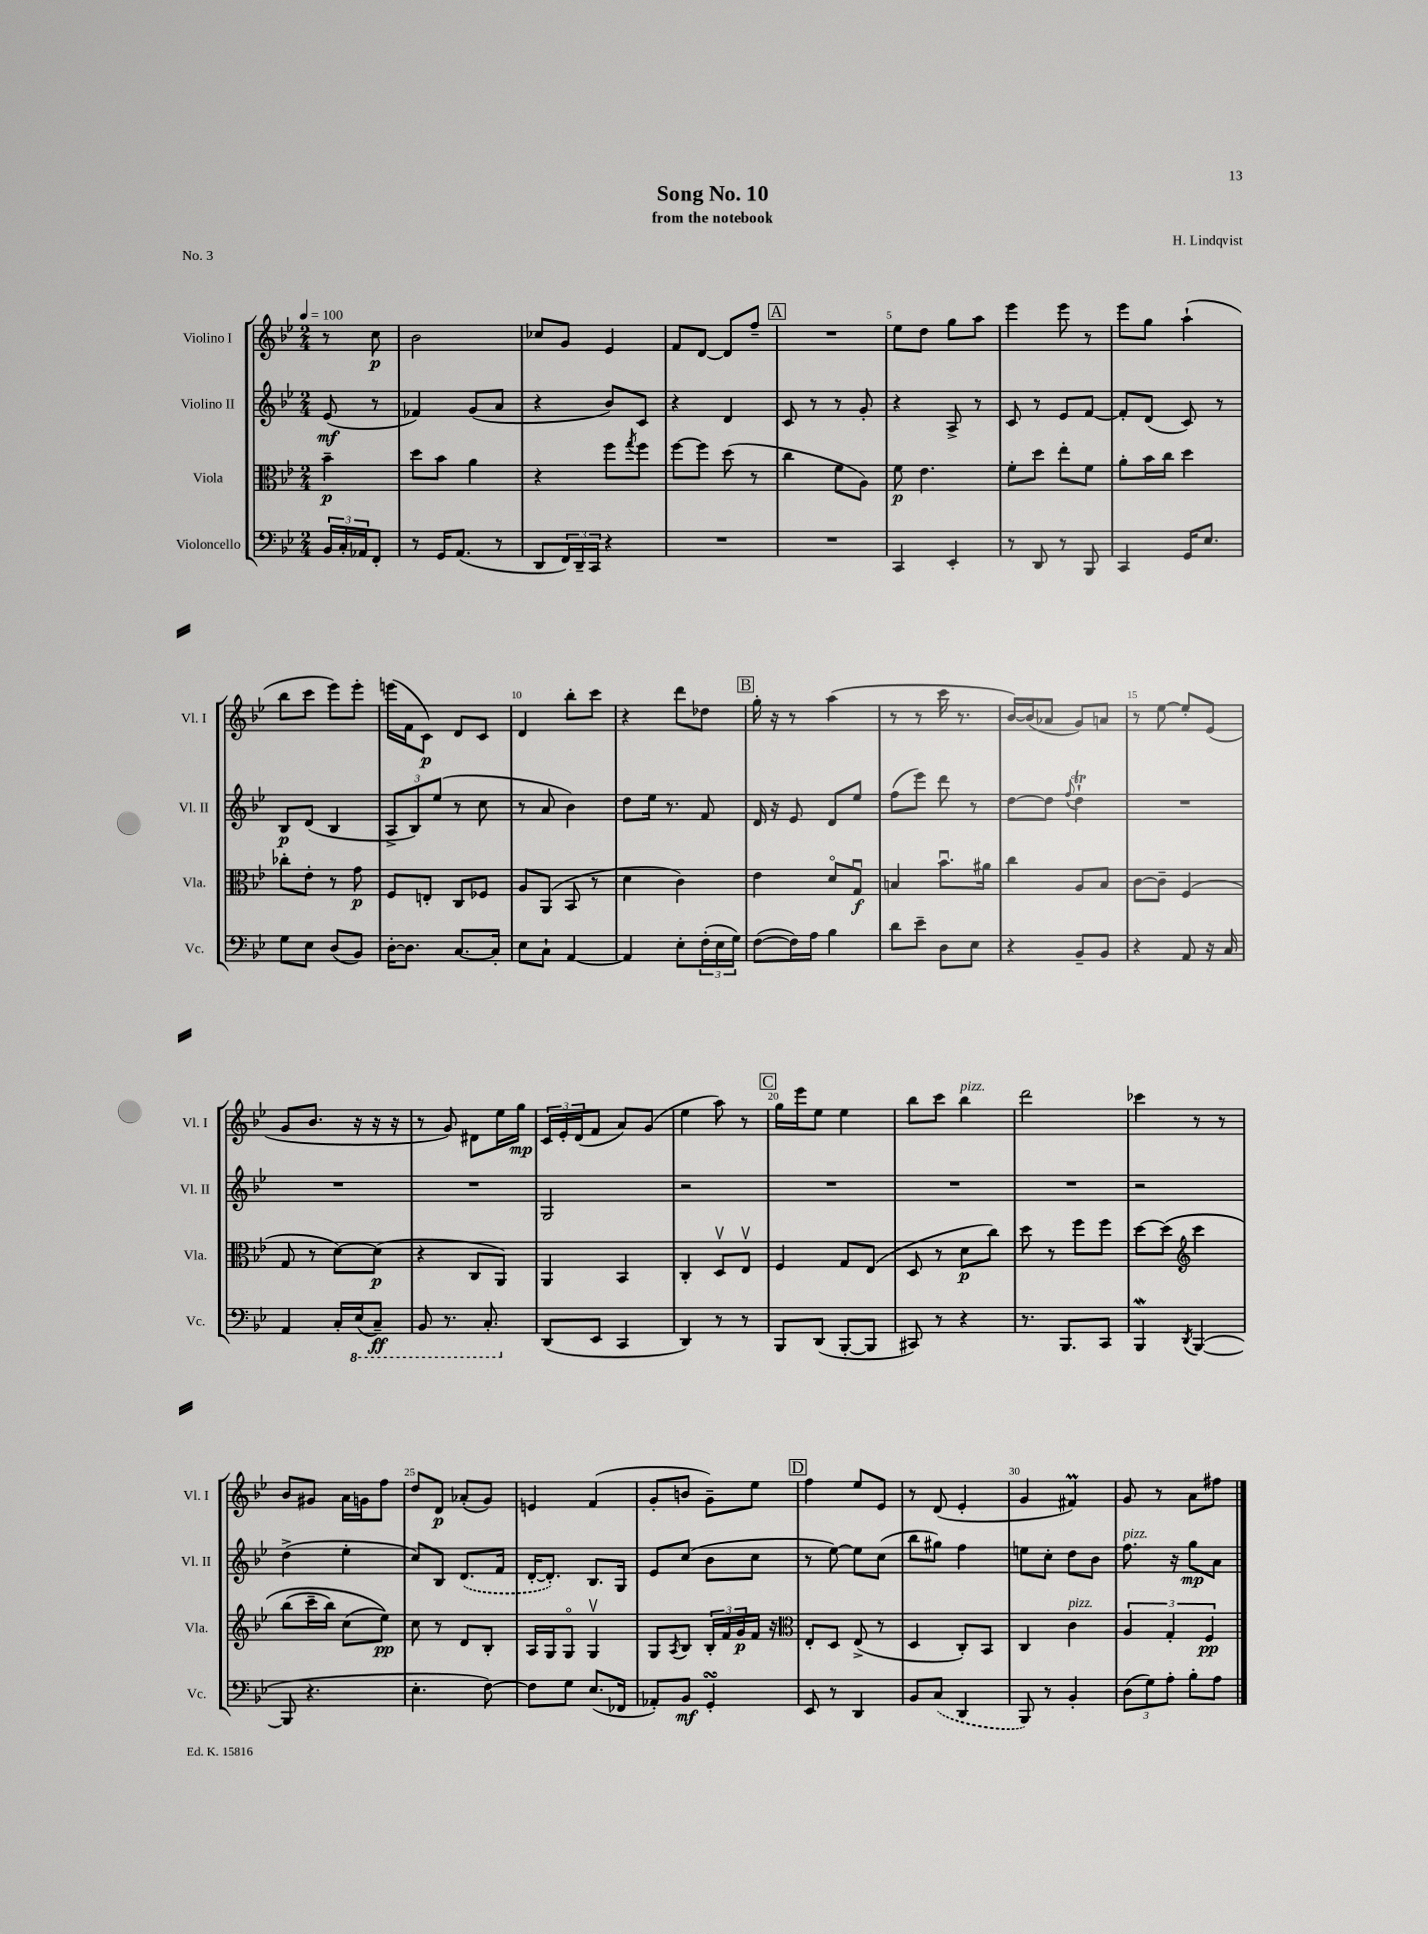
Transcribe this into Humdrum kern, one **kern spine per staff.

**kern	**kern	**kern	**kern
*staff4	*staff3	*staff2	*staff1
*clefF4	*clefC3	*clefG2	*clefG2
*k[b-e-]	*k[b-e-]	*k[b-e-]	*k[b-e-]
*M2/4	*M2/4	*M2/4	*M2/4
*MM100	*MM100	*MM100	*MM100
24BB-	4b-~	(8e-	8r
24C'	.	.	.
24AA-	.	.	.
8FF'	.	8r	8cc
=	=	=	=
8r	8dd	4f-)	2b-
16GG	8b-	.	.
(8.AA	.	.	.
.	4a	(8g	.
8r	.	8a	.
=	=	=	=
8DD	4r	4r	8cc-
24FF)	.	.	8g
24DD~	.	.	.
24CC	.	.	.
4r	8ff	8b-)	4e-
.	8qgg	.	.
.	8ff	8c	.
=	=	=	=
2r	[8ff	4r	8f
.	8ff]	.	[8d
.	(8dd	4d	8d]
.	8r	.	8ff~
=	=	=	=
2r	4cc	8c	2r
.	.	8r	.
.	8f	8r	.
.	8A)	8g'	.
=	=	=	=
4CC	8f	4r	8ee-
.	4.e-	.	8dd
4EE-'	.	8A^	8gg
.	.	8r	8aa
=	=	=	=
8r	8f'	8c	4eee-
8DD	8dd	8r	.
8r	8ee-'	8e-	8eee-
8BBB-	8f	[8f	8r
=	=	=	=
4CC	8a'	8f']	8eee-
.	16b-	(8d	8gg
.	16cc	.	.
16GG	4dd	8c)	(4aa`
8.E-	.	.	.
.	.	8r	.
=	=	=	=
8G	8cc-'	8B-	8bb-
8E-	8e-'	(8d	8ccc
(8D	8r	4B-	8eee-)
8BB-)	8g	.	8eee-'
=	=	=	=
[16D'	8F	12A^	(16eee
8.D]	.	.	16f
.	.	12B-)	.
.	8E'	.	8c)
.	.	(12ee-	.
[8.C	8C	8r	8d
.	8F-	8cc	8c
16C']	.	.	.
=	=	=	=
8E-	8A	8r	4d
8C`	(8AA	8a	.
[4AA	8BB-	4b-)	8bb-'
.	8r	.	8ccc
=	=	=	=
4AA]	4d	8dd	4r
.	.	16ee-	.
.	.	8.r	.
8E-'	4c)	.	8ddd
(24F'	.	8f	8dd-
24E-	.	.	.
24G)	.	.	.
=	=	=	=
([8F	4e-	16d	16gg'
.	.	16r	16r
16F])	.	8e-	8r
16A	.	.	.
4B-	8do	8d	(4aa
.	8Gu	8ee-	.
=	=	=	=
8d	4B	(8ff	8r
8e-~	.	8eee-)	8r
8D	8.b-u	8ddd	16ccc
.	.	.	8.r
8E-	.	8r	.
.	16a#	.	.
=	=	=	=
4r	4cc	[8dd	[16b-)
.	.	.	(16b-]
.	.	8dd]	8a-
.	.	8qqff	.
8BB-~	8A	4dd`	8g)
8BB-	8B-	.	8a
=	=	=	=
4r	[8c	2r	8r
.	8c~]	.	[8ee-
8AA	(4F	.	8ee-']
16r	.	.	(8e-
16C	.	.	.
=	=	=	=
4AA	8G	2r	8g
.	8r	.	8.b-
16C'	[8d)	.	.
(16EE-	.	.	16r
8CC~)	(8d]	.	16r
.	.	.	16r
=	=	=	=
8BBB-	4r	2r	8r
8.r	.	.	8g)
.	8C	.	8d#
8.CC'	.	.	.
.	8AA)	.	16ee-
.	.	.	16gg
=	=	=	=
(8DD	4AA	2G	24c
.	.	.	24e-'
.	.	.	(24d
8EE-	.	.	8f
4CC	4BB-	.	8a)
.	.	.	(8g
=	=	=	=
4DD)	4C'	2r	4ee-
8r	8Dv	.	8aa)
8r	8E-v	.	8r
=	=	=	=
8BBB-	4F	2r	16gg
.	.	.	16eee-
(8DD	.	.	8ee-
[8BBB-'	8G	.	4ee-
8BBB-]	(8E-	.	.
=	=	=	=
8CC#)	8D	2r	8bb-
8r	8r	.	8ccc
4r	8d	.	4bb-
.	8cc)	.	.
=	=	=	=
8.r	8dd	2r	2ddd
.	8r	.	.
8.BBB-	.	.	.
.	8ff	.	.
8CC	8ff	.	.
=	=	=	=
4BBB-	[8dd	2r	4ccc-
.	&(8dd]	.	.
*	*clefG2	*	*
8qDD	.	.	.
([4BBB-	4ccc	.	8r
.	.	.	8r
=	=	=	=
8BBB-]	(8bb-	(4dd^	8b-
4.r	16ccc~	.	8g#
.	16bb-)	.	.
.	(8cc	4ee-'	16a
.	.	.	16g
.	8ee-)&)	.	8ff
=	=	=	=
4.E-'	8cc	8cc)	8dd
.	8r	8B-	8d
.	8d	(8.d	(8a-'
[8F)	8B-'	.	8g)
.	.	16f	.
=	=	=	=
8F]	16A	[16d'	4e
.	16G	8.d'])	.
8G	8Go	.	.
(8.E-	4Gv	8.B-	(4f
16FF-	.	16G	.
=	=	=	=
8AA-')	8G	8e-	8g'
.	8qA	.	.
8BB-	8B-	(8cc	8b
4GG'	24B-'	8b-	8g~)
.	24f	.	.
.	24g	.	.
.	16f	8cc	8ee-
.	16r	.	.
=	=	=	=
*	*clefC3	*	*
8EE-	8E-'	8r	4ff
8r	8D	[8ee-)	.
4DD	(8E-^	8ee-]	8ee-
.	8r	(8cc	8e-
=	=	=	=
8BB-	4D	8bb-	8r
(8C	.	8gg#)	(8d
4DD	8C')	4ff	4e-'
.	8BB-	.	.
=	=	=	=
8BBB-)	4C	8ee	4g
8r	.	8cc'	.
4BB-'	4c	8dd	4f#)
.	.	8b-	.
=	=	=	=
(12D	6A	8.ff	8g
12G)	.	.	.
.	.	.	8r
12A'	6G'	.	.
.	.	16r	.
8B-'	.	8gg	8a
.	6F	.	.
8A	.	8a	8ff#
==	==	==	==
*-	*-	*-	*-
